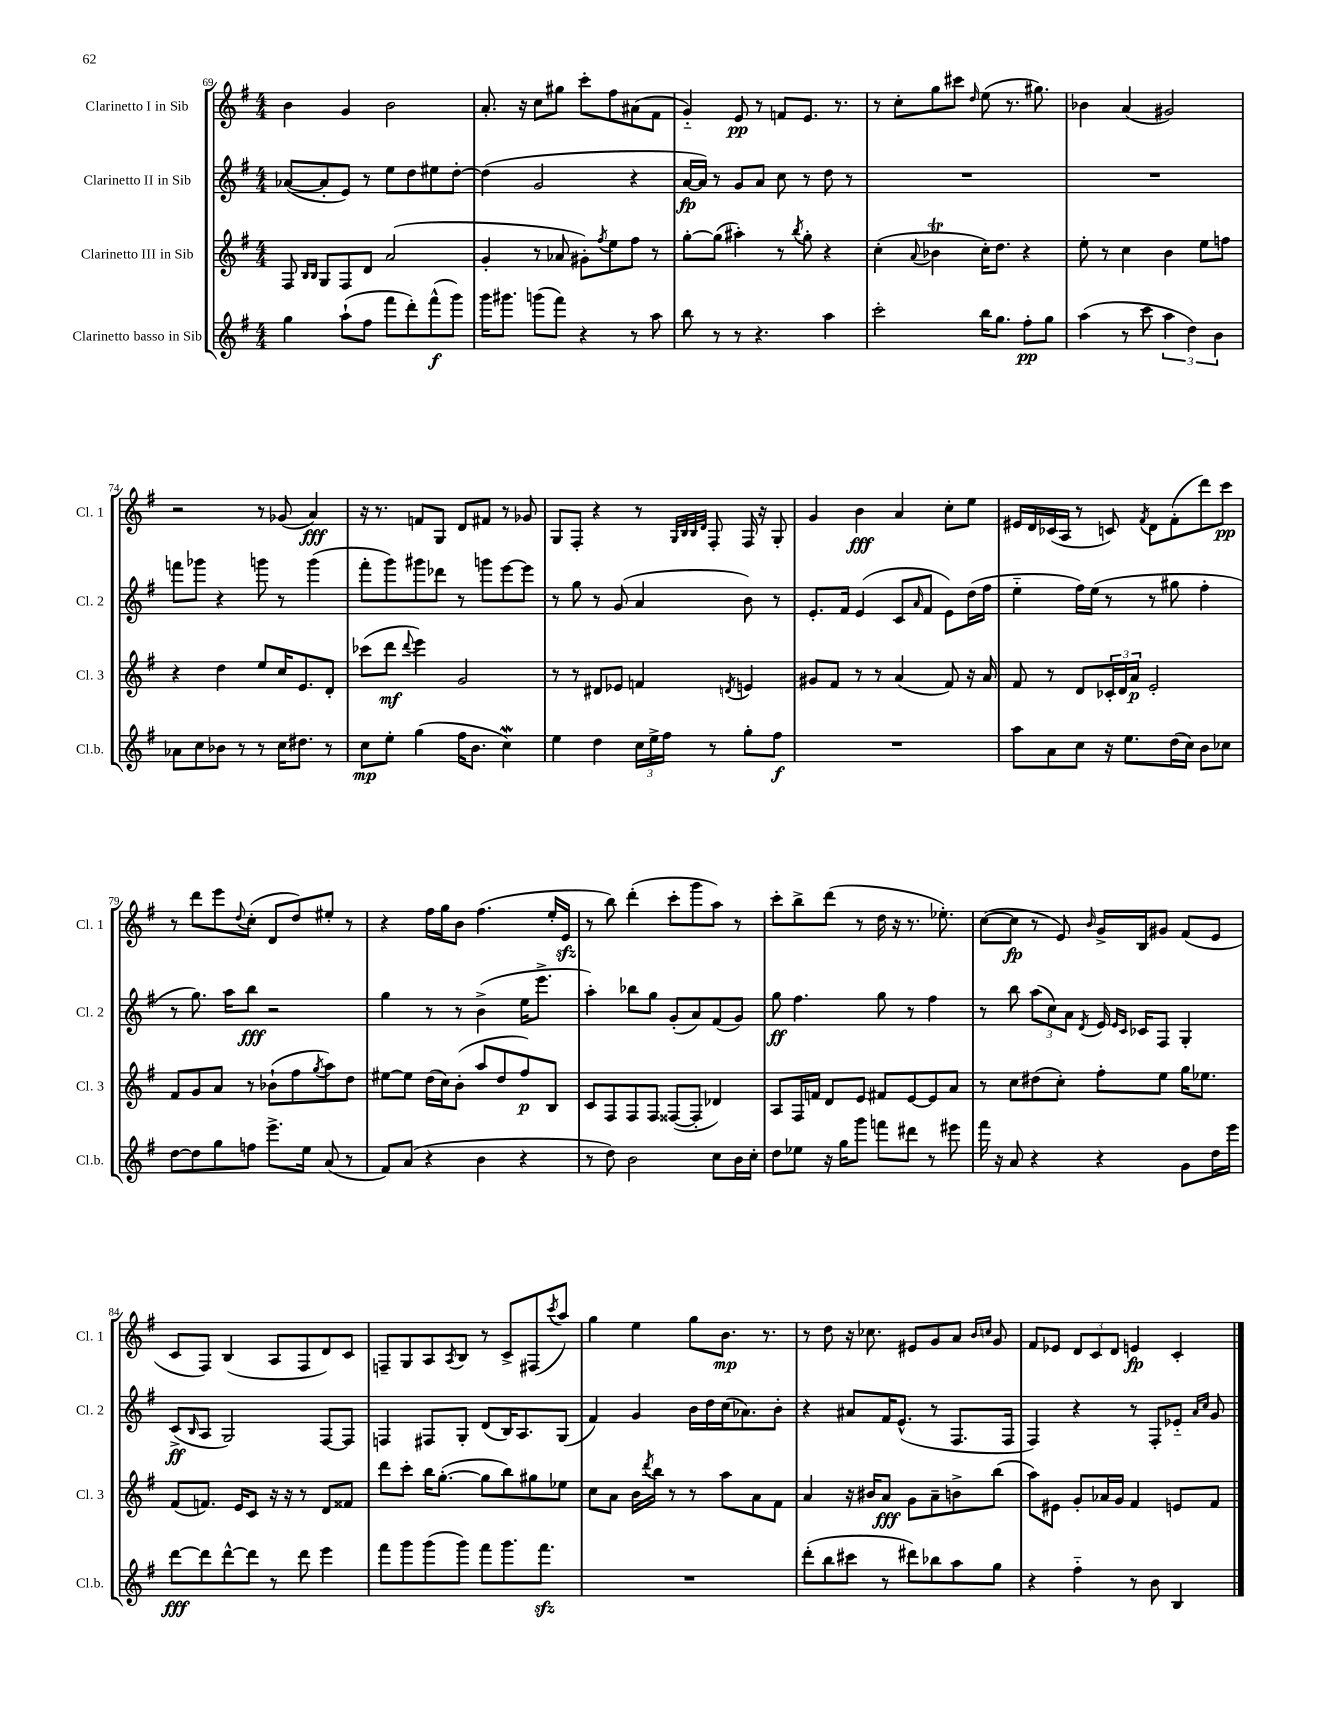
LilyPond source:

<<
\new StaffGroup <<
\new Staff = "s0" \with { instrumentName = "Clarinetto I in Sib" shortInstrumentName = "Cl. 1" } {
    \clef treble \key g \major \numericTimeSignature \time 4/4
    b'4 g'4 b'2 |
    a'8.-. r16 c''8 gis''8 c'''8-. fis''8 ais'8( fis'8 |
    g'4-_) e'8\pp r8 f'8 e'8. r8. |
    r8 c''8-. g''8 cis'''8 \grace { d''16 } e''8( r8. gis''8.) |
    bes'4 a'4( gis'2) |
    r2 r8 ges'8( a'4\fff) |
    r16 r8. f'8 g8 d'8 fis'8 r8 ges'8 |
    g8 fis8-. r4 r8 \grace { g32 b32 b32 d'32 } fis8-. fis16 r16 g8-. |
    g'4 b'4\fff a'4 c''8-. e''8 |
    eis'16 d'16 ces'16( a16 r8 c'8) \acciaccatura { fis'8 } d'8 fis'8-.( d'''8) c'''8\pp |
    r8 d'''8 e'''8 \appoggiatura { d''8 } c''8-.( d'8 d''8) eis''8-. r8 |
    r4 fis''16 g''16 b'8 fis''4.( e''16-. e'16\sfz |
    r8 b''8) d'''4-.( c'''8-. g'''8 a''8) r8 |
    c'''8-. b''8-> d'''8( r8 d''16 r16 r8. ees''8.-.) |
    c''8~( c''8\fp r8 e'8) \grace { b'16 } g'16-> b16 gis'8 fis'8( e'8 |
    c'8 fis8) b4( a8 fis8 d'8) c'8 |
    f8-- g8 a8 \acciaccatura { a8 } b8 r8 c'8-> fis8( \acciaccatura { c'''8 } a''8) |
    g''4 e''4 g''8 b'8.\mp r8. |
    r8 d''8 r16 ces''8. eis'8 g'8 a'8 \grace { b'16 c''16 } g'8 |
    fis'8 ees'8 \tuplet 3/2 { d'8 c'8 d'8 } e'4\fp c'4-. \bar "|." |
}
\new Staff = "s1" \with { instrumentName = "Clarinetto II in Sib" shortInstrumentName = "Cl. 2" } {
    \clef treble \key g \major \numericTimeSignature \time 4/4
    aes'8~( aes'8-. e'8) r8 e''8 d''8 eis''8 d''8~-. |
    d''4( g'2 r4 |
    a'16~\fp a'16) r8 g'8 a'8 c''8 r8 d''8 r8 |
    R1 |
    R1 |
    f'''8 ges'''8 r4 g'''8 r8 g'''4( |
    fis'''8-. g'''8) gis'''8 des'''8 r8 g'''8 e'''8~ e'''8 |
    r8 g''8 r8 g'8( a'4 b'8) r8 |
    e'8.-. fis'16 e'4( c'8 \grace { a'16 } fis'8 e'8) d''16( fis''16 |
    e''4-_ fis''16) e''16( r8 r8 gis''8 fis''4-. |
    r8 g''8.) a''16 b''8\fff r2 |
    g''4 r8 r8 b'4->( e''16 e'''8.-> |
    a''4-.) bes''8 g''8 g'8-.( a'8) fis'8( g'8) |
    g''8\ff fis''4. g''8 r8 fis''4 |
    r8 b''8 \tuplet 3/2 { a''8( c''8) a'8 } \acciaccatura { d'8 } e'16 \grace { e'16 c'16 } ces'16 fis8 g4-. |
    c'8->\ff( \grace { b16 } a8 g2) fis8~ fis8 |
    f4 fis8 g8-. d'8( b16) a8. g8( |
    fis'4) g'4 b'16 d''16 c''16( aes'8.) b'8-. |
    r4 ais'8 fis'16 e'8.-^( r8 fis8. fis16 |
    fis4) r4 r8 fis8-. ees'8-_ \grace { a'16 c''16 } g'8 \bar "|." |
}
\new Staff = "s2" \with { instrumentName = "Clarinetto III in Sib" shortInstrumentName = "Cl. 3" } {
    \clef treble \key g \major \numericTimeSignature \time 4/4
    fis8 \grace { b16 b16 } g8 fis8 d'8 a'2( |
    g'4-. r8 aes'8 gis'8-.) \acciaccatura { fis''8 } e''8 fis''8 r8 |
    g''8~-. g''8( ais''4-.) r8 \acciaccatura { b''8 } g''8-. r4 |
    c''4-.( \appoggiatura { a'8 } bes'4\trill c''16-.) d''8. r4 |
    e''8-. r8 c''4 b'4 e''8 f''8 |
    r4 d''4 e''8 c''16 e'8. d'8-. |
    ces'''8( d'''8\mf \appoggiatura { d'''8 } e'''4) g'2 |
    r8 r8 dis'8 ees'8 f'4 \acciaccatura { d'8 } e'4 |
    gis'8 fis'8 r8 r8 a'4( fis'8) r16 a'16 |
    fis'8 r8 d'8 \tuplet 3/2 { ces'16-. d'16 a'16\p } e'2-. |
    fis'8 g'8 a'8 r8 bes'8-!( fis''8 \acciaccatura { g''8 } a''8) d''8 |
    eis''8~ eis''8 d''16( c''16) b'8-.( a''8 d''8 fis''8\p) b8 |
    c'8 fis8 fis8 fis8 fisis8~( fisis8-. des'4) |
    a8 fis16 f'16 d'8 e'8 fis'8 e'8~ e'8 a'8 |
    r8 c''8 dis''8( c''8-.) fis''8-. e''8 g''16 ees''8. |
    fis'8( f'8.) e'16 c'8 r16 r16 r8 d'8 fisis'8 |
    d'''8 c'''8-. b''16 g''8.~-.( g''8 b''8) gis''8 ees''8 |
    c''8 a'8 b'16 \acciaccatura { d'''8 } b''16 r8 r8 a''8 a'8 fis'8 |
    a'4 r16 bis'16 a'8\fff g'8 a'8-- b'8-> b''8( |
    a''8) eis'8 g'8-. aes'16 g'16 fis'4 e'8 fis'8 \bar "|." |
}
\new Staff = "s3" \with { instrumentName = "Clarinetto basso in Sib" shortInstrumentName = "Cl.b." } {
    \clef treble \key g \major \numericTimeSignature \time 4/4
    g''4 a''8-!( fis''8 fis'''8 d'''8-.) fis'''8-^\f( g'''8) |
    g'''16 gis'''8. g'''8( fis'''8) r4 r8 a''8 |
    b''8 r8 r8 r4. a''4 |
    c'''2-. b''16 g''8. fis''8-.\pp g''8 |
    a''4( r8 c'''8 \tuplet 3/2 { a''4 d''4) b'4 } |
    aes'8 c''8 bes'8 r8 r8 c''16 dis''8. r8 |
    c''8\mp e''8-. g''4( fis''16 b'8. c''4\mordent) |
    e''4 d''4 \tuplet 3/2 { c''16 e''16-> fis''16 } r8 g''8-. fis''8\f |
    R1 |
    a''8 a'8 c''8 r16 e''8. d''16( c''16) b'8 ces''8 |
    d''8~ d''8 g''8 f''8 e'''8.-> e''16 a'8( r8 |
    fis'8) a'8( r4 b'4 r4 |
    r8 d''8) b'2 c''8 b'16 c''16-. |
    d''8 ees''8 r16 g''16 g'''8 f'''8 dis'''8 r8 eis'''8 |
    fis'''16 r16 a'8 r4 r4 g'8 d''16 e'''16 |
    d'''8~\fff d'''8 d'''8~-^ d'''8 r8 d'''8 e'''4 |
    fis'''8 g'''8 g'''8( g'''8) fis'''8 g'''8. fis'''8.\sfz |
    R1 |
    d'''8-.( b''8 cis'''8 r8 dis'''8) bes''8 a''8 g''8 |
    r4 fis''4-_ r8 b'8 b4 \bar "|." |
}
>>
>>
\layout { \context { \Score currentBarNumber = #69 } }
